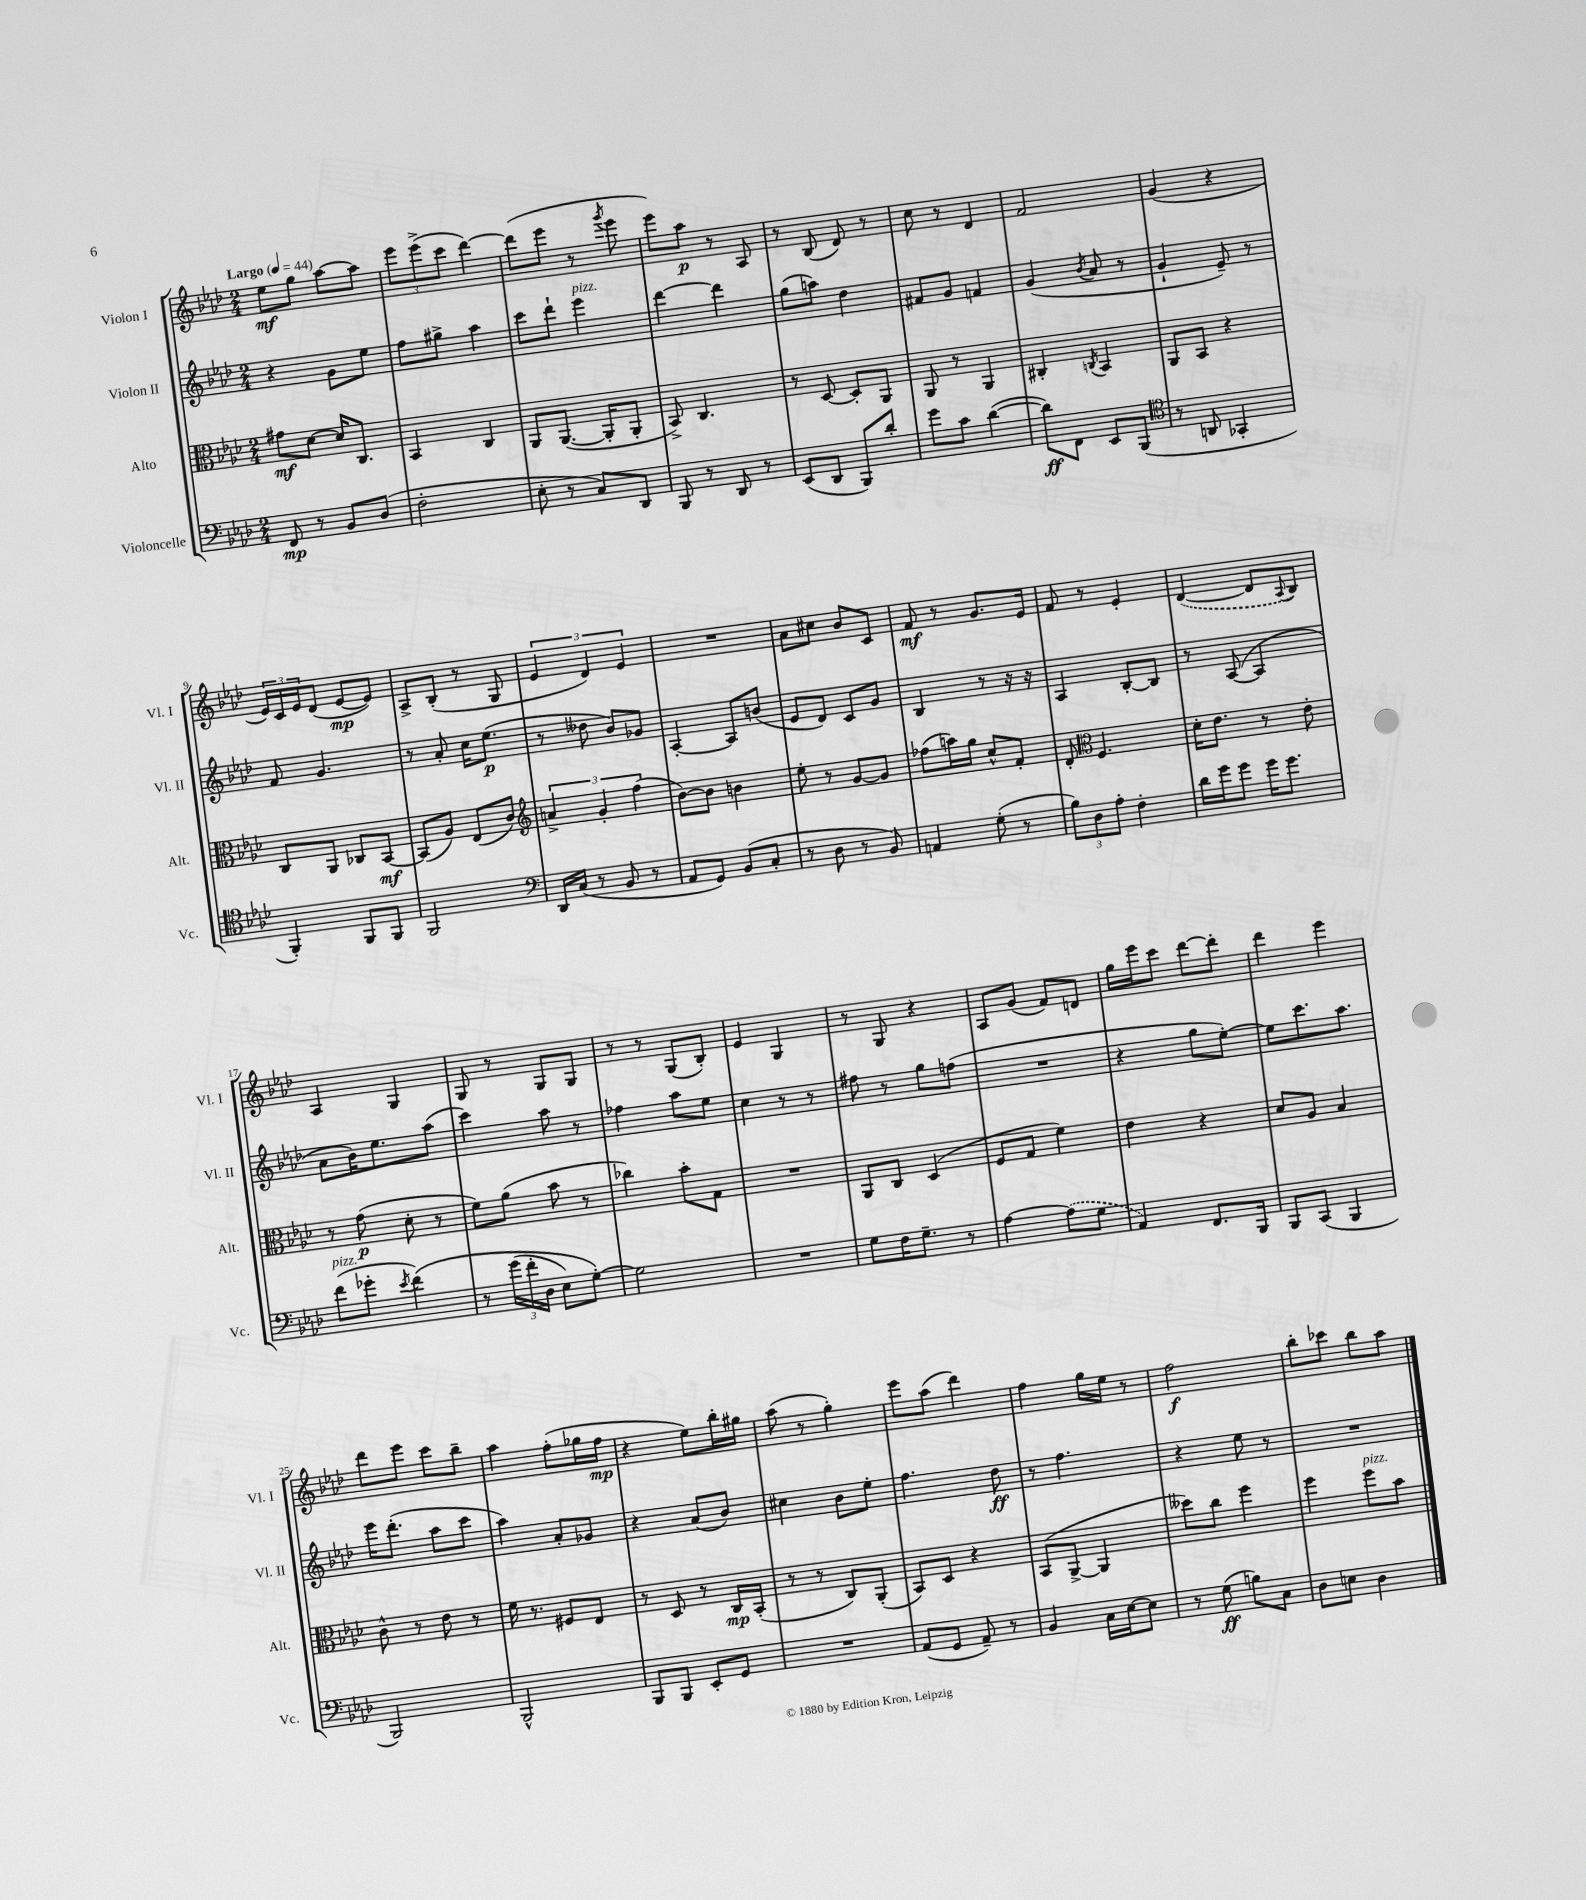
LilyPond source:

<<
\new StaffGroup <<
\new Staff = "s0" \with { instrumentName = "Violon I" shortInstrumentName = "Vl. I" } {
    \clef treble \key aes \major \numericTimeSignature \time 2/4 \tempo "Largo" 4 = 44
    ees''8\mf g''8 aes''8~ aes''8 |
    \tuplet 3/2 { ees'''8 ees'''8->( c'''8 } des'''4~) |
    des'''8( ees'''8 r8 \acciaccatura { g'''8 } ees'''8 |
    ees'''8) aes''8\p r8 aes8 |
    r8 bes8( des'8) r8 |
    c''8 r8 des'4 |
    f'2 |
    g'4( r4 |
    \tuplet 3/2 { ees'16) c'16 ees'16 } des'8( ees'8~\mp ees'8) |
    aes8-> bes8-.( r8 g8 |
    \tuplet 3/2 { ees'4 des'4) ees'4 } |
    R2 |
    aes'8 cis''8 bes'8 c'8 |
    f'8\mf r8 g'8. ees'16 |
    f'8 r8 ees'4-. |
    \once \slurDashed des'4~( des'8 \appoggiatura { aes8 } bes8) |
    aes4 g4 |
    g8 r8 g8 g8 |
    r8 r8 g8( bes8-.) |
    ees'4 g4 |
    r8 g8 r4 |
    aes8 g'8( f'8) d'8 |
    g''16 ees'''16 c'''8 des'''8~ des'''8-. |
    des'''4 ees'''4 |
    des'''8 ees'''8 c'''8 bes''8-- |
    aes''4 f''8-.( ges''16 f''16\mp |
    r4 ees''8) bes''16-. gis''16 |
    aes''8( r8 g''4-.) |
    ees'''8 aes''8( des'''4) |
    f''4 g''16 ees''16 r8 |
    f''2\f |
    bes''8-. ces'''8 bes''8 aes''8 \bar "|." |
}
\new Staff = "s1" \with { instrumentName = "Violon II" shortInstrumentName = "Vl. II" } {
    \clef treble \key aes \major \numericTimeSignature \time 2/4
    r4 g'8 ees''8 |
    f''8 gis''8-> aes''4 |
    c'''8 des'''8-! ees'''4^\markup { \italic "pizz." } |
    des'''4~ des'''4 |
    g''8( a''8) des''4 |
    fis'8 g'8 f'4 |
    g'4( \acciaccatura { bes'8 } aes'8 r8 |
    g'4-! ees'8--) r8 |
    f'8 g'4. |
    r8 aes'8-. c''16 ees''8.\p( |
    r8 deses''8 bes'8) ges'8 |
    aes4~-. aes8 b'8( |
    ees'8 des'8) c'8 g'8 |
    bes4 r8 r16 r16 |
    aes4 bes8~-. bes8 |
    r8 aes8~( aes4 |
    aes'8 bes'16) ees''8. aes''8( |
    c'''4) aes''8 r8 |
    fes''4 aes''8 ees''8 |
    c''4 r8 r8 |
    fis''8 r8 g''8 f''8( |
    R2 |
    r4 g''8 ees''8~-.) |
    ees''8 c'''8. aes''8. |
    ees'''16 des'''8.-.( aes''8 c'''8 |
    aes''4) aes'8-. ges'8 |
    r4 aes'8( bes'8) |
    cis''4 bes'8 ees''8-. |
    f''4. des''8\ff |
    r8 f''4. |
    r4 ees''8 r8 |
    R2 \bar "|." |
}
\new Staff = "s2" \with { instrumentName = "Alto" shortInstrumentName = "Alt." } {
    \clef alto \key aes \major \numericTimeSignature \time 2/4
    gis'8\mf des'8~ des'16 c8. |
    bes,4 c4 |
    aes,8 aes,8.~( aes,16-. aes,8-. |
    bes,8->) c4. |
    r8 des8~ des8-. aes,8 |
    aes,8 r8 aes,4 |
    cis4-. \acciaccatura { c8 } bes,4 |
    aes,8 bes,8 r4 |
    c8 aes,8 ces8 bes,8~\mf |
    bes,8( aes8) ees8( c'8) |
    \clef treble \tuplet 3/2 { a'4-> g'4-. f''4( } |
    bes'8~) bes'8 b'4 |
    ees''8-. r8 g'8~ g'8 |
    fes''8( a''16) g''16 c''8-^ f'8-. |
    des'8-. \clef alto f4. |
    des'16-. ees'8. r8 ees'8-. |
    r8 g'8\p( des'8-. r8 |
    f'8) aes'8( bes'8 r8 |
    ces''4) bes'8-. g8 |
    R2 |
    aes,8 c8 des4( |
    f8 g8 f'4) |
    ees'4 r4 |
    des'8 aes8 bes4 |
    c'8-^ r8 ees'8 r8 |
    f'16 r8. fis8 ees8 |
    r8 des8 r8 c16\mp bes,16-.( |
    r8 r8 c8) aes,8-.( |
    bes,8) des8 r4 |
    bes,8( aes,8~-> aes,4 |
    deses''8) c''8 f''4 |
    f''4 f''8^\markup { \italic "pizz." } bes'8 \bar "|." |
}
\new Staff = "s3" \with { instrumentName = "Violoncelle" shortInstrumentName = "Vc." } {
    \clef bass \key aes \major \numericTimeSignature \time 2/4
    f,8\mp r8 bes,8 des8( |
    f2-. |
    ees8-. r8 c8) des,8 |
    bes,,8 r8 des,8 r8 |
    ees,8( des,8 bes,,8) des'8-. |
    g'8 c'8 des'4~( |
    des'8\ff) f,8 ees,8 bes,,8( |
    \clef tenor r8 a,8 ges,4-. |
    f,4-.) f,8 f,8 |
    f,2 |
    \clef bass des,16 c16( r8 bes,8 r8 |
    aes,8 g,8) bes,8( c8-. |
    r8 des8 r8 bes,8) |
    a,4 g8-.( r8 |
    \tuplet 3/2 { bes8) des8 aes8-. } f4-. |
    des'16 g'16 g'8 g'16 g'8. |
    f'8^\markup { \italic "pizz." }( ges'8-. \acciaccatura { ees'8 } f'4)\( |
    r8 \tuplet 3/2 { g'16( f'16-. des16 } ees8) g8~-.\) |
    g2 |
    R2 |
    g8 f16 g8.-- r8 |
    aes4~ \once \slurDashed aes8( g8 |
    aes,4) f,8. bes,,16 |
    bes,,8 c,8( bes,,4 |
    bes,,2) |
    bes,,2-^ |
    bes,,8 bes,,8 ees,8-. g,8 |
    R2 |
    aes,8( g,8 aes,8--) r8 |
    bes,4 c16 ees16~ ees8 |
    r8 g8\ff( b8) c8 |
    des8 e8 des4 \bar "|." |
}
>>
>>
